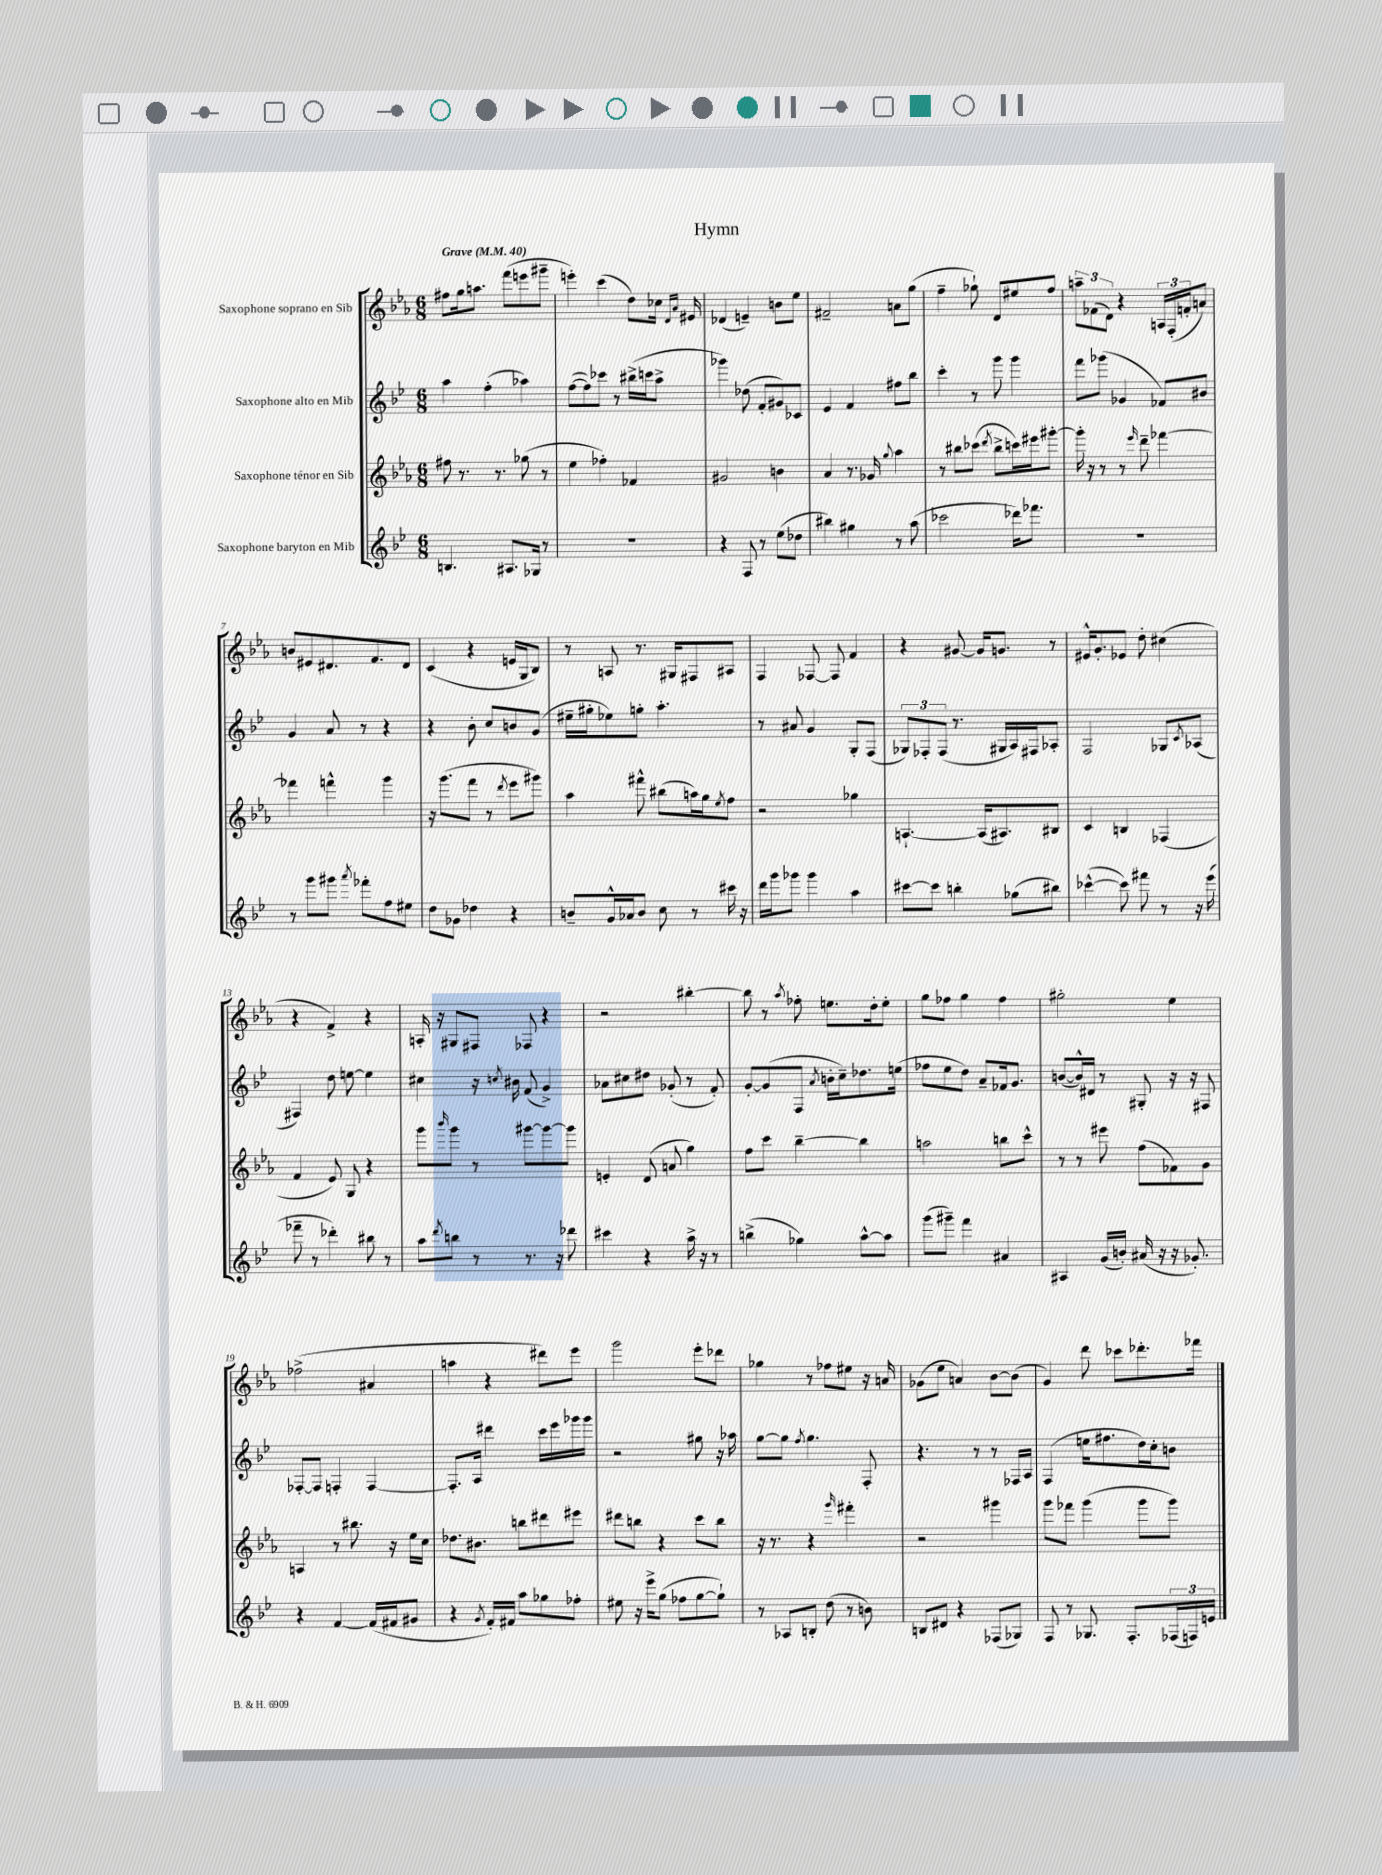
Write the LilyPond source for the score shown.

\header { title = "Hymn" }
<<
\new StaffGroup <<
\new Staff = "s0" \with { instrumentName = "Saxophone soprano en Sib" } {
    \clef treble \key ees \major \numericTimeSignature \time 6/8 \tempo "Grave" 4 = 40
    fis''8 g''16 a''8. f'''8( e'''8 gis'''8-- |
    e'''4-.) c'''4( d''8) ces''16 \grace { d'16 aes'16 } eis'16 |
    des'4( e'4--) b'8 ees''8 |
    fis'2-- a'8 g''8( |
    f''4-- ges''8-!) d'8 eis''8 f''8 |
    \tuplet 3/2 { a''8-- fes'8( d'8) } r4 \tuplet 3/2 { a16 f16-.( f'16-. } a'8) |
    b'8 eis'8 dis'8. f'8. dis'8 |
    c'4( r4 e'16 g16 bes8) |
    r8 a8 r8. gis16 fis8 ais8 |
    f4 fes8~ fes8 f'4 |
    r4 gis'8~ gis'16 g'8. r8 |
    eis'16-^ g'8.-. ees'8 d''8-. cis''4( |
    r4 f'4->) r4 |
    a16-. r16 gis8 fis8 fes8 r4 |
    r2 bis''4~-. |
    bis''8 r8 \acciaccatura { aes''8 } fes''8-. e''8. d''16-. e''8-. |
    g''8 fes''8 g''4 fes''4 |
    gis''2-. ees''4 |
    fes''2->( ais'4 |
    a''4 r4 dis'''8) ees'''8 |
    g'''2 ees'''8-. des'''8 |
    ges''4 r8 fes''8 eis''8 r16 a'16 |
    ges'8( ees''8 a'4) bes'8~ bes'8( |
    g'4) d'''8 ces'''8 des'''8.-. fes'''16 \bar "|." |
}
\new Staff = "s1" \with { instrumentName = "Saxophone alto en Mib" } {
    \clef treble \key bes \major \numericTimeSignature \time 6/8
    a''4 f''4-.( aes''4) |
    f''8~( f''8) ces'''8 r8 bis''16->( c'''16 a''8-> |
    ges'''4) des''8( f'8-. gis'8) ces'8 |
    ees'4 f'4 fis''8 bes''8 |
    c'''4-. r8 g'''8 g'''4 |
    f'''8 ges'''8( ges'4 fes'8) bis'8 |
    g'4 a'8 r8 r4 |
    r4 bes'8-. c''8 b'8 g'8( |
    eis''16-- gis''16-. ees''8) g''8-. a''4.-. |
    r8 ais'8 g'4 g8-. f8( |
    \tuplet 3/2 { ges8) fes8-. fes8( } r8. gis16 a16) fis16 aes8-. |
    f2 ges8 \acciaccatura { c'8 } aes8( |
    fis4) d''8 e''8~ e''4 |
    cis''4 r16 \acciaccatura { c''8 } bis'16 f'8( g'4->) |
    aes'8 cis''8 dis''8 ges'8-.( r8 f'8-.) |
    g'8~-. g'8( f8 \acciaccatura { a'8 } b'16-. c''16--) des''8. e''16( |
    fes''8 ees''8 d''8) a'8-- fes'16 g'8. |
    b'8~( b'16-^) dis'16 r8 gis8-. r16 r16 fis8 |
    fes8~-. fes8 f4-. f4~ |
    f8.-. a16 dis'''4 c'''16 ees'''16 ges'''16 ges'''16 |
    r2 gis''8 r16 aes''16 |
    g''8~ g''8 \acciaccatura { f''8 } g''4. f8-. |
    r4. r8 r8 fes16 a16 |
    f4( e''16 fis''8. d''16) c''16-. b'8 \bar "|." |
}
\new Staff = "s2" \with { instrumentName = "Saxophone ténor en Sib" } {
    \clef treble \key ees \major \numericTimeSignature \time 6/8
    fis''8 r8. r8. ges''8( r8 |
    ees''4 fes''4-.) fes'4 |
    gis'2 b'4 |
    aes'4 r8. ges'16 \appoggiatura { g''8 } aes''4 |
    r8 bis''8 ces'''8( \acciaccatura { d'''8 } bis''8-> c'''16) eis'''16 gis'''8~-. |
    gis'''16-. r16 r8 r8 \grace { ees'''16 } d'''8-- fes'''4~ |
    fes'''4 f'''4-^ g'''4 |
    r16 g'''8.( f'''8 r8 \acciaccatura { d'''8 } ees'''8 gis'''8) |
    aes''4 fis'''8-^ bis''8( a''16) g''16 \acciaccatura { ees''8 } f''8 |
    r2 ges''4 |
    a4.~-! a16( ais8.) bis8 |
    c'4 b4 fes4( |
    f'4 ees'8) g8 r4 |
    g'''8 \grace { bes'''16 } g'''8 r8 gis'''8~ gis'''8~ gis'''8 |
    e'4-. d'8( a'8 g''4) |
    f''8 c'''8 bes''4~-- bes''4 |
    a''2 b''8 c'''8-^ |
    r8 r8 eis'''8 f''8( fes'8) g'8 |
    a4 r8 bis''8. r16 ees''16 c''16 |
    des''8. bis'8. b''8 dis'''8 eis'''8 |
    dis'''8 b''8 r4 c'''8 b''8 |
    r16 r8. r4 \grace { g'''16 } fis'''4-. |
    r2 gis'''4 |
    g'''8 fes'''8 g'''4( g'''8 g'''8) \bar "|." |
}
\new Staff = "s3" \with { instrumentName = "Saxophone baryton en Mib" } {
    \clef treble \key bes \major \numericTimeSignature \time 6/8
    b4. ais8. ges16 r8 |
    r2. |
    r4 f8 r8 ees''8( des''8 |
    bis''4) gis''4 r8 a''8( |
    ces'''2 des'''16) fes'''8. |
    R2. |
    r8 g'''8 gis'''8 \acciaccatura { a'''8 } fes'''8-. f''8 eis''8 |
    d''8 ges'8 des''4 r4 |
    b'8-- g'16-^ aes'16 b'8 c''8 r8 cis'''16 r16 |
    d'''16 g'''16 ges'''8 ges'''4 a''4 |
    cis'''8~ cis'''8 b''4-. ges''8( bis''8) |
    ces'''4~-^( ces'''8) fis'''8 r8 r16 ees'''16( |
    fes'''8-- r8 des'''4-.) bis''8 r8 |
    a''8 \acciaccatura { d'''8 } b''8 r8 r8. r16 des'''8 |
    cis'''4 r4 a''16-> r16 r8 |
    b''4->( ges''4) a''8~-^ a''8 |
    g'''8( gis'''8--) f'''4 ais'4 |
    ais4 g'16( b'16-.) ais'16( r16 r16 ges'8.-.) |
    r4 f'4~ f'16( fis'16 gis'8 |
    r4 \acciaccatura { g'8 } f'16-.) fis'16 a''8 ges''8 fes''8-. |
    eis''8 r16 ees'''16-> g''8( fes''8 g''8~ g''8-!) |
    r8 aes8 b8-. d''8( r8 b'8) |
    b8 dis'8 r4 fes8( ges8) |
    f8 r8 ges8. f8.-. \tuplet 3/2 { fes16( f16) e'16 } \bar "|." |
}
>>
>>
